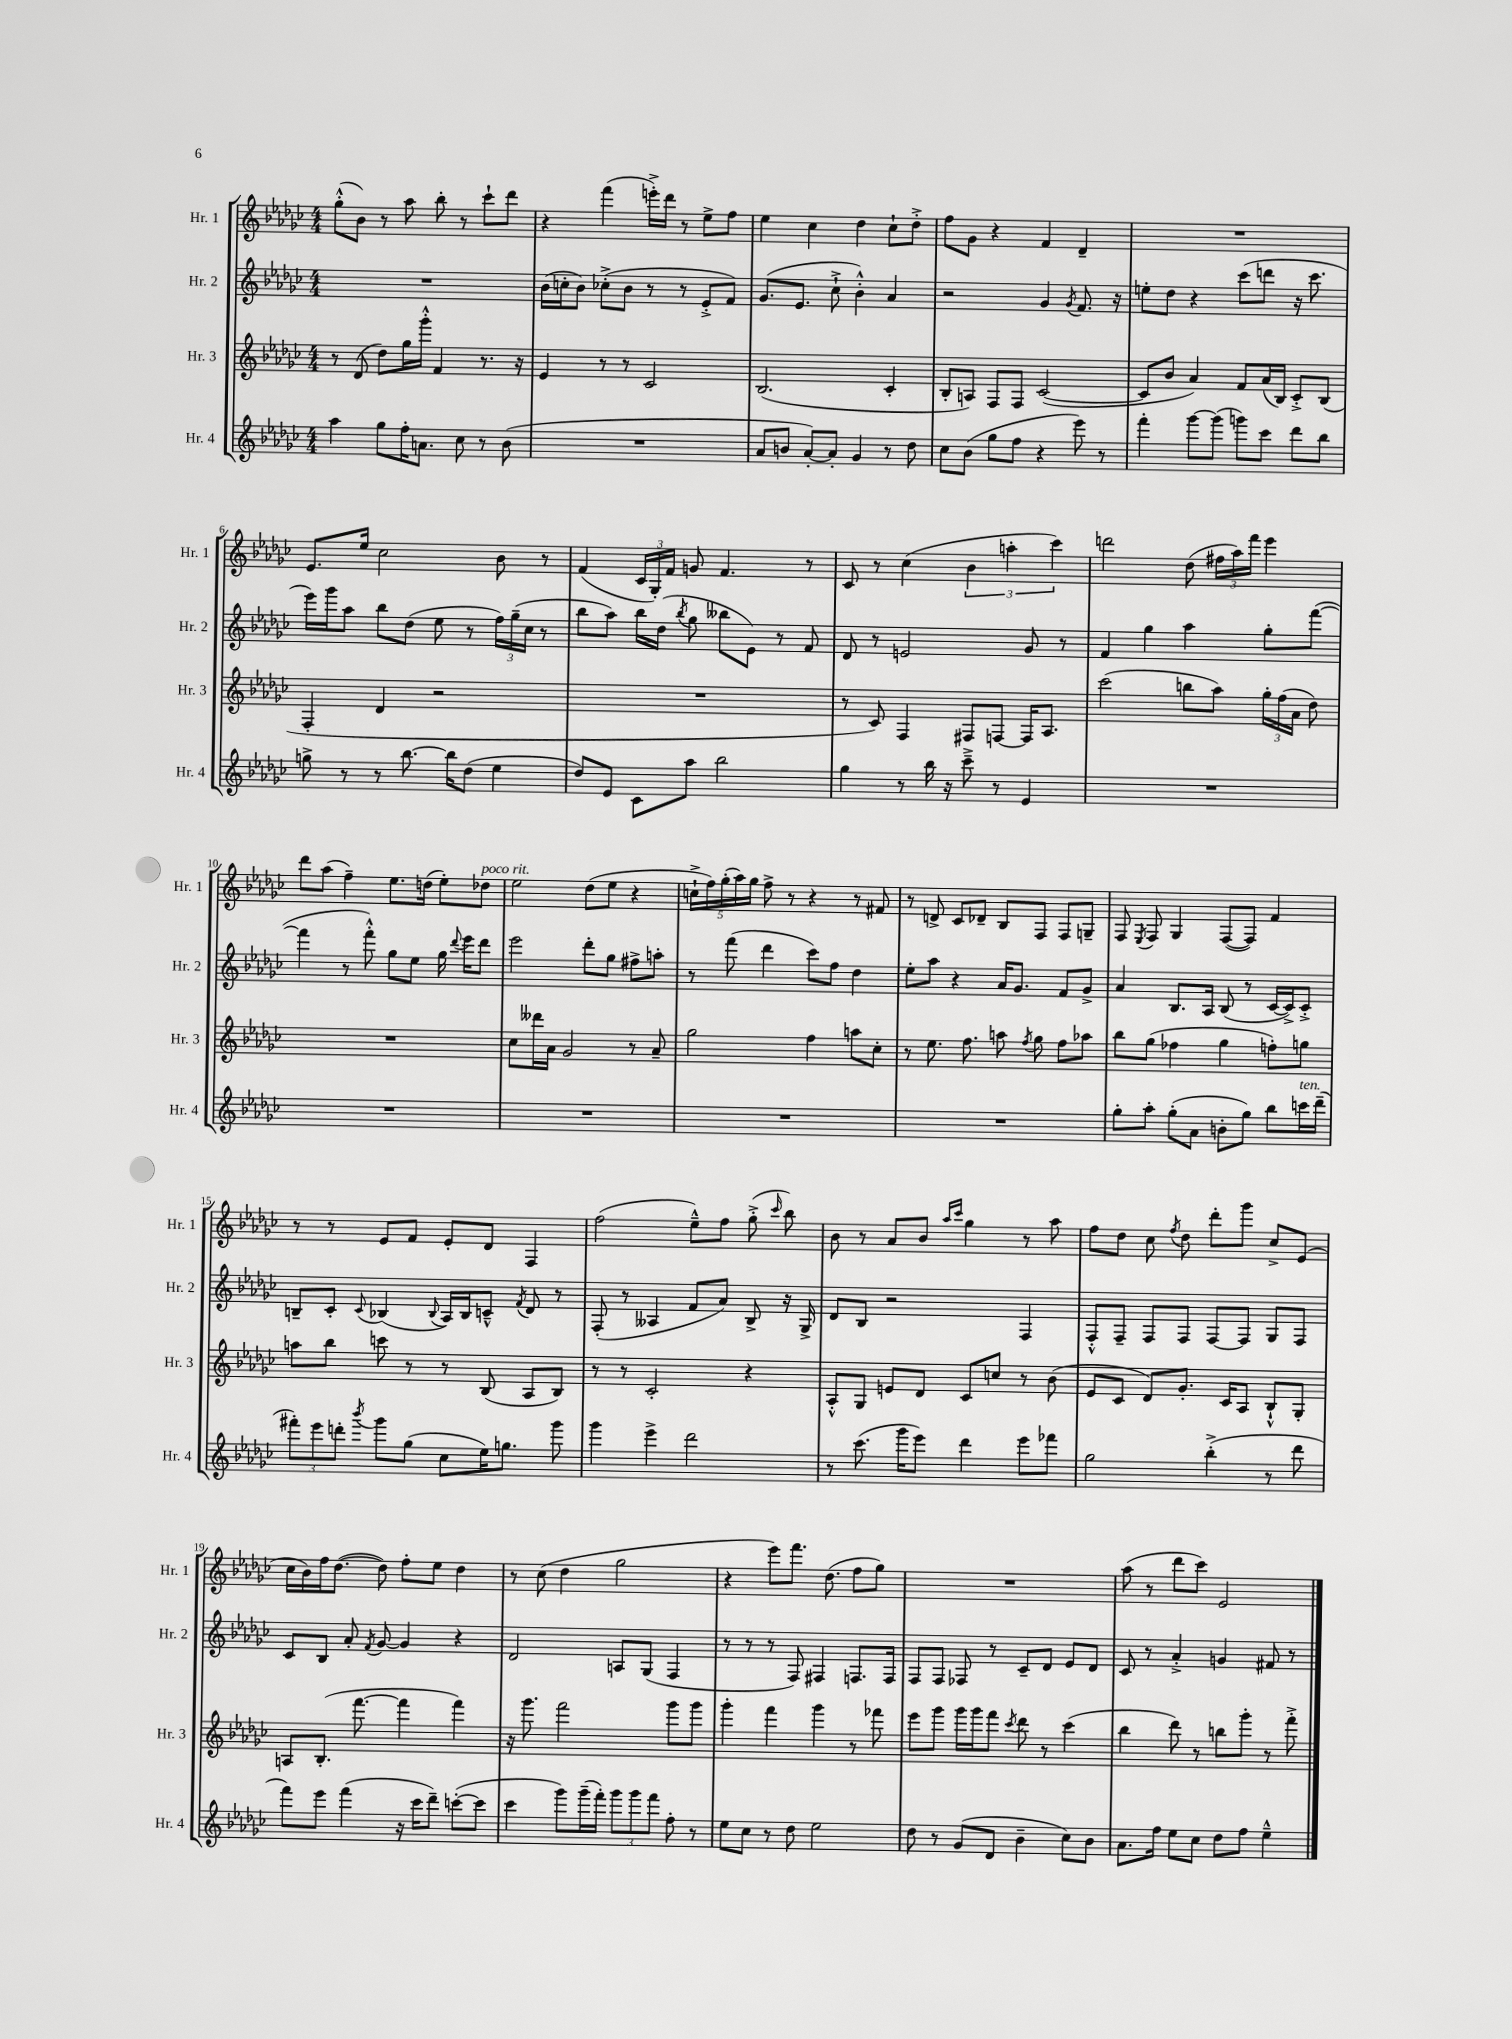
<<
\new StaffGroup <<
\new Staff = "s0" \with { instrumentName = "Hr. 1" shortInstrumentName = "Hr. 1" } {
    \clef treble \key ges \major \numericTimeSignature \time 4/4
    \autoBeamOff ges''8[-.-^( bes'8]) r8 aes''8 bes''8-. r8 ces'''8[-! des'''8] |
    r4 f'''4( e'''16[-.->) des'''16] r8 ees''8[-> f''8] |
    ees''4 ces''4 des''4 ces''8[-! des''8]-.-> |
    f''8[ ges'8] r4 f'4 des'4-- |
    R1 |
    ees'8.[ ees''16] ces''2 bes'8 r8 |
    f'4( \tuplet 3/2 { ces'16[ ges16-.) f'16] } g'8 f'4. r8 |
    ces'8 r8 ces''4( \tuplet 3/2 { bes'4 a''4-. ces'''4) } |
    d'''2 des''8( \tuplet 3/2 { fis''16[ aes''16) f'''16] } ees'''4 |
    des'''8[ aes''8]( f''4--) ees''8.[ d''16]( ees''8[-.) des''8]^\markup { \italic "poco rit." } |
    ees''2 des''8[( ees''8] r4 |
    \tuplet 5/4 { c''16[-!-> f''16) ges''16-.( aes''16) ges''16] } f''8-> r8 r4 r8 fis'8 |
    r8 d'8-> ces'8[ des'8]-- bes8[ f8] f8[ g8]-- |
    f8 \acciaccatura { ees8 } f8 ges4 f8[~( f8]) f'4 |
    r8 r8 ees'8[ f'8] ees'8[-. des'8] f4 |
    f''2( ees''8[---^) f''8] ges''8-.->( \grace { ces'''16 } bes''8) |
    bes'8 r8 aes'8[ bes'8] \grace { aes''16[ ces'''16] } ges''4 r8 aes''8 |
    f''8[ des''8] ces''8 \acciaccatura { f''8 } des''8 des'''8[-. ges'''8] ces''8[-> ees'8]( |
    ces''16[ bes'16) f''16 des''8.]~( des''8) f''8[-. ees''8] des''4 |
    r8 ces''8( des''4 ges''2 |
    r4 ees'''8[) f'''8.] des''8.( f''8[ ges''8]) |
    R1 |
    aes''8( r8 des'''8[ ces'''8]) ees'2 \bar "|." |
}
\new Staff = "s1" \with { instrumentName = "Hr. 2" shortInstrumentName = "Hr. 2" } {
    \clef treble \key ges \major \numericTimeSignature \time 4/4
    \autoBeamOff R1 |
    bes'16[( c''16-. bes'8]) ces''8[-.->( bes'8] r8 r8 ees'8[-.-> f'8]) |
    ges'8.[( ees'8.] ces''8-!-> bes'4-.-^) aes'4 |
    r2 ges'4 \acciaccatura { ges'8 } f'8. r16 |
    e''8[-. des''8] r4 ces'''8[( d'''8] r16 ces'''8. |
    ees'''16[) ges'''16 aes''8] bes''8[ des''8]( ees''8 r8 \tuplet 3/2 { f''16[) ges''16--( ces''16] } r8 |
    bes''8[ aes''8]) bes''16[ des''16]( \acciaccatura { bes''8 } ges''8 beses''8[ ees'8]) r8 f'8 |
    des'8 r8 e'2 ges'8 r8 |
    f'4 ges''4 aes''4 ges''8[-. f'''8]~( |
    f'''4 r8 f'''8-.-^) ges''8[ ees''8] ges''16 \appoggiatura { des'''8 } ees'''16[ des'''8] |
    ees'''2 des'''8[-. ges''8] fis''8[-> a''8]-. |
    r8 f'''8( des'''4 ces'''8[) f''8] des''4 |
    ees''8[-. aes''8] r4 aes'16[ ges'8.] f'8[ ges'8]-> |
    aes'4 bes8.[ aes16] bes8( r8 ces'16[~ ces'16->) ces'8]-.-> |
    b8[-- ces'8]-. \appoggiatura { ces'8 } bes4( \appoggiatura { bes8 } aes16[) bes16 c'8]---^ \acciaccatura { f'8 } des'8 r8 |
    f8-.( r8 aeses4 f'8[ aes'8]) bes8-> r16 ges16-> |
    des'8[ bes8] r2 f4 |
    f8[-.-^ f8]-- f8[ f8] f8[~ f8] ges8[ f8] |
    ces'8[ bes8] aes'8-. \acciaccatura { f'8 } ges'8~ ges'4 r4 |
    des'2 a8[ ges8]( f4 |
    r8 r8 r8 f8) fis4 f8.[ f16] |
    f8[ f8] fes8 r8 ces'8[-- des'8] ees'8[ des'8] |
    ces'8 r8 aes'4-.-> g'4 fis'8 r8 \bar "|." |
}
\new Staff = "s2" \with { instrumentName = "Hr. 3" shortInstrumentName = "Hr. 3" } {
    \clef treble \key ges \major \numericTimeSignature \time 4/4
    \autoBeamOff r8 des'8( des''8[) ges''16 ges'''16]-.-^ f'4 r8. r16 |
    ees'4 r8 r8 ces'2 |
    bes2.( ces'4-. |
    bes8[-. a8]) f8[ f8] ces'2~( |
    ces'8[ bes'8] aes'4) f'8[ aes'16( bes16]) ces'8[-.-> bes8]( |
    f4-. des'4 r2 |
    R1 |
    r8 ces'8) f4 fis8[ f8]~ f16[ aes8.] |
    ces'''2( b''8[ aes''8]) \tuplet 3/2 { ges''16[-. f''16( aes'16] } des''8) |
    R1 |
    ces''8[ deses'''16 aes'16] ges'2 r8 aes'8-- |
    ges''2 f''4 a''8[ ces''8]-. |
    r8 ees''8. f''8. a''8 \acciaccatura { f''8 } ges''8 f''8[ aes''8] |
    bes''8[ ges''8]( fes''4 ges''4 f''8[-.) g''8] |
    a''8[ bes''8] c'''8 r8 r8 bes8( aes8[ bes8]) |
    r8 r8 ces'2-. r4 |
    aes8[-.-^ ges8] e'8[ des'8] ces'8[ c''8] r8 bes'8( |
    ees'8[ ces'8] des'8[) ges'8.]-. ces'16[ aes8] bes8[-!-^ ges8]-. |
    a8[ bes8.]-.( f'''8.~ f'''4 f'''4) |
    r16 ges'''8. f'''2 ges'''8[ ges'''8] |
    ges'''4-. f'''4 ges'''4 r8 fes'''8 |
    ees'''8[ ges'''8] ges'''16[ ges'''16 f'''8] \acciaccatura { ces'''8 } des'''8 r8 ces'''4( |
    bes''4 des'''8) r8 b''8[ ges'''8]-. r8 f'''8-.-> \bar "|." |
}
\new Staff = "s3" \with { instrumentName = "Hr. 4" shortInstrumentName = "Hr. 4" } {
    \clef treble \key ges \major \numericTimeSignature \time 4/4
    \autoBeamOff aes''4 ges''8[ f''16-. a'8.] ces''8 r8 bes'8( |
    R1 |
    aes'8[ b'8] aes'8[~-.) aes'8]-. ges'4 r8 des''8 |
    ces''8[ bes'8]( ges''8[ f''8] r4 ees'''8) r8 |
    f'''4-. ges'''8[~ ges'''8]( g'''8[) ces'''8] des'''8[ bes''8] |
    g''8-> r8 r8 bes''8.~ bes''16[ des''8]( ees''4 |
    des''8[) ees'8] ces'8[ aes''8] bes''2 |
    ges''4 r8 bes''16 r16 ces'''8---> r8 ees'4 |
    R1 |
    R1 |
    R1 |
    R1 |
    R1 |
    ges''8[-. aes''8]-. ges''8[-.( aes'8] b'8[-. ges''8]) bes''8[ c'''16^\markup { \italic "ten." } des'''16]--( |
    \tuplet 3/2 { fis'''8[-.) ees'''8 d'''8]-. } \acciaccatura { bes'''8 } ges'''8[ ges''8]( ces''8[ ees''16) g''8.] ges'''8 |
    ges'''4 ees'''4-> des'''2 |
    r8 ces'''8.( ges'''16[ ees'''8]) des'''4 ees'''8[ fes'''8] |
    ges''2 bes''4-.->( r8 des'''8 |
    f'''8[) ees'''8] f'''4( r16 ces'''16[ des'''8]--) c'''8[~-.( c'''8] |
    ces'''4 ges'''8[) ges'''16--( f'''16]-.) \tuplet 3/2 { ges'''8[ ges'''8 f'''8] } f''8-. r8 |
    ees''8[ ces''8] r8 des''8 ees''2 |
    des''8 r8 ges'8[( des'8] bes'4-- ces''8[) bes'8] |
    aes'8.[ f''16] ees''8[ ces''8] des''8[ f''8] ees''4---^ \bar "|." |
}
>>
>>
